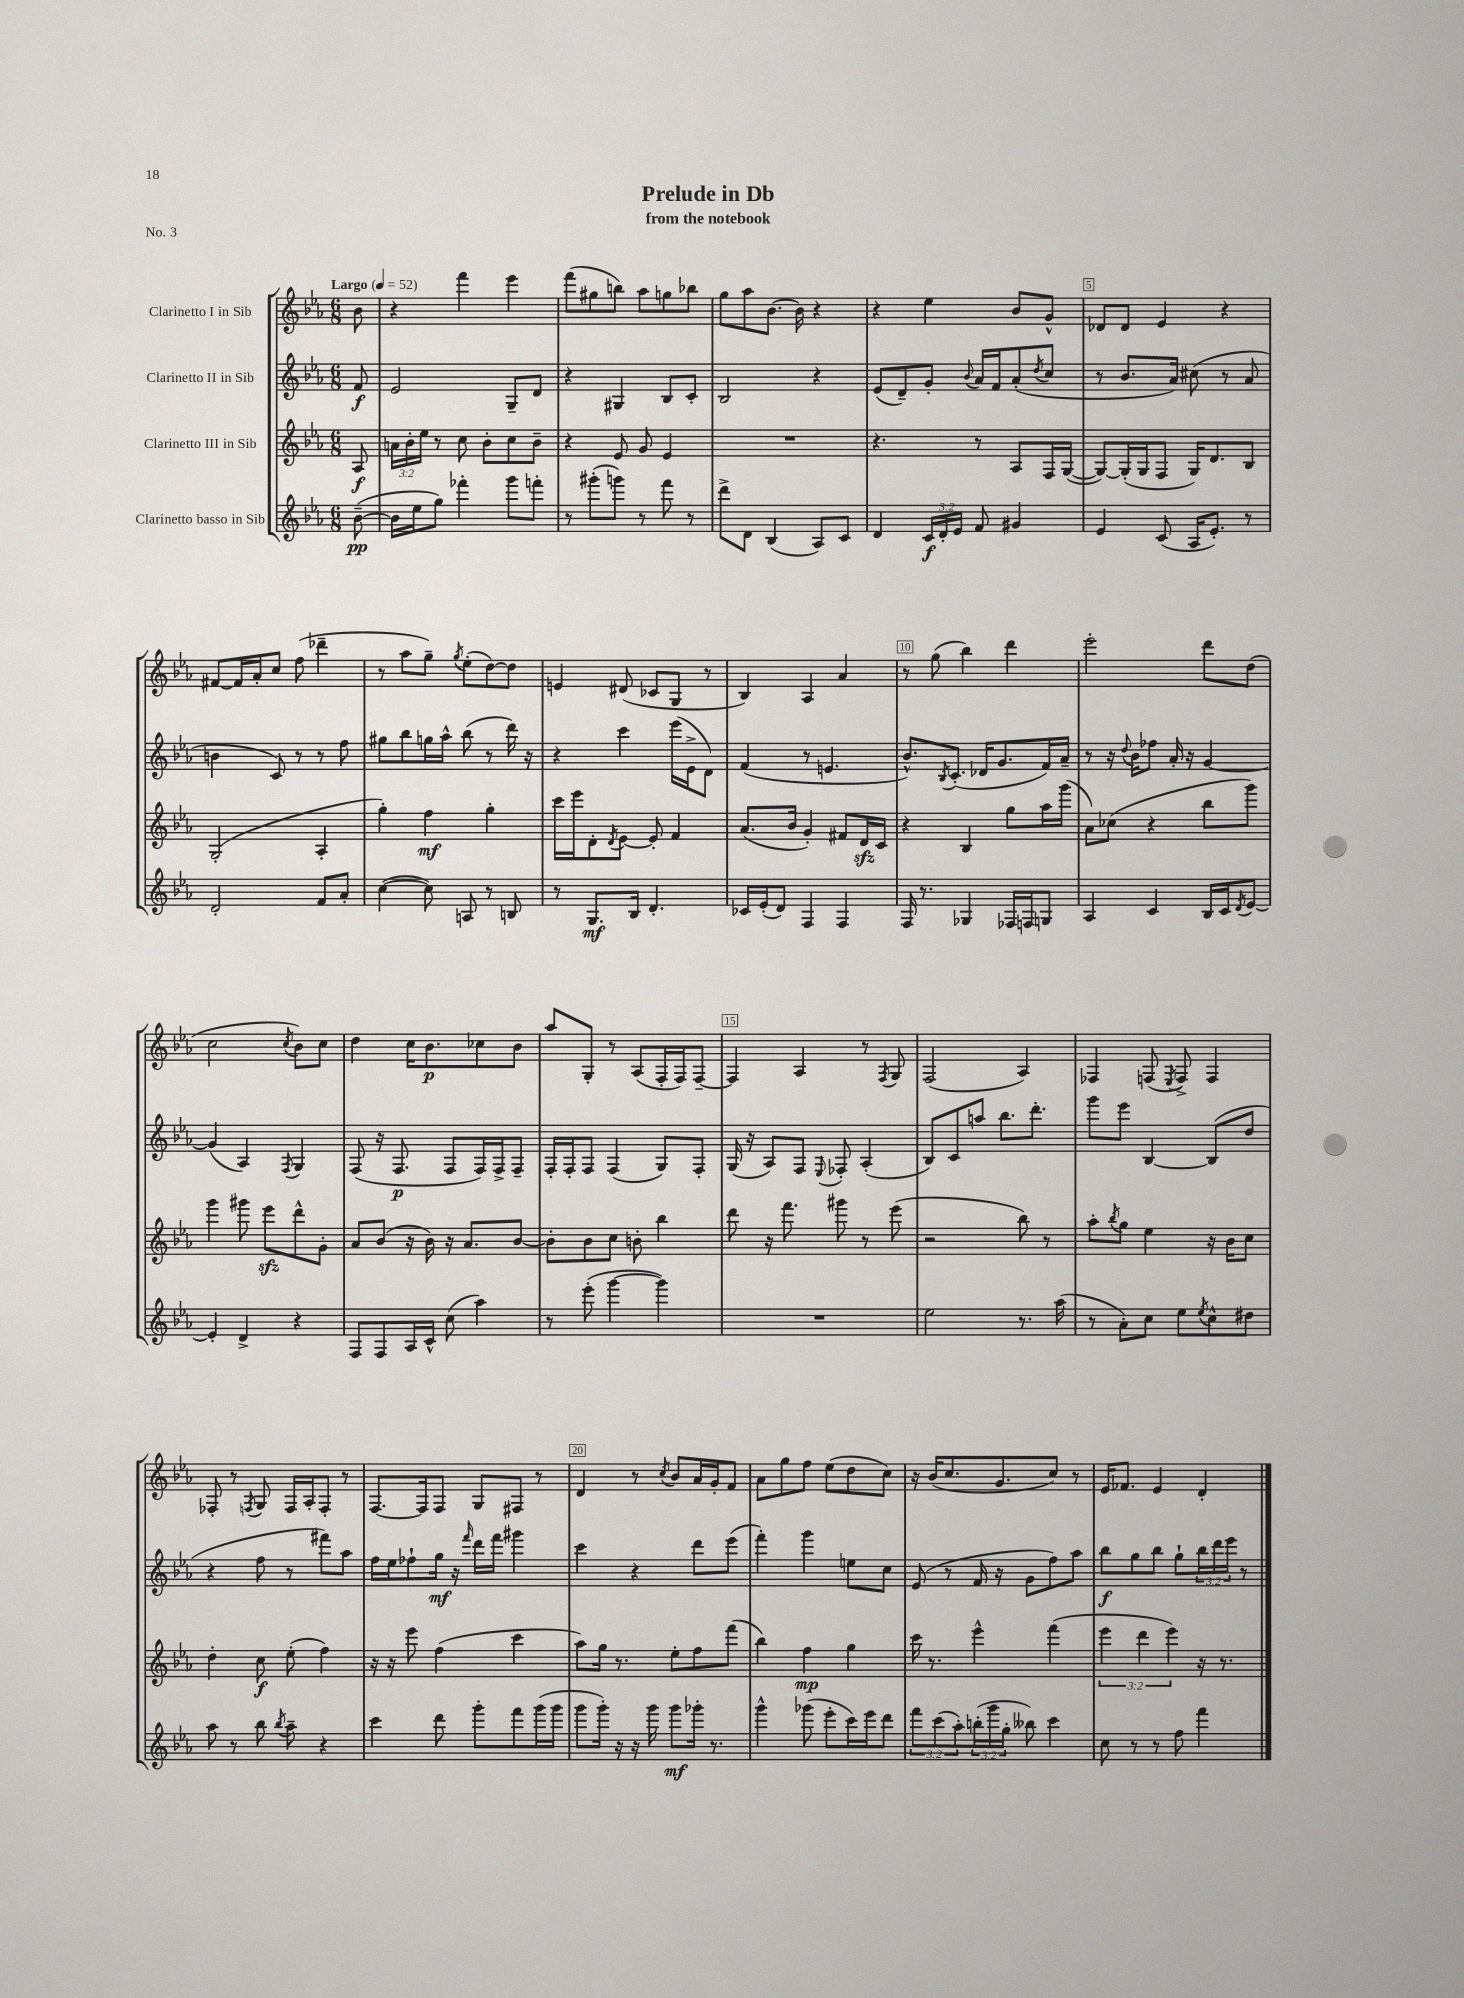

**kern	**kern	**kern	**kern
*staff4	*staff3	*staff2	*staff1
*clefG2	*clefG2	*clefG2	*clefG2
*k[b-e-a-]	*k[b-e-a-]	*k[b-e-a-]	*k[b-e-a-]
*M6/8	*M6/8	*M6/8	*M6/8
*MM52	*MM52	*MM52	*MM52
([8b-~	8A-	8f	8b-
=	=	=	=
16b-]	24a	2e-	4r
.	24b-'	.	.
16ee-	.	.	.
.	24ee-	.	.
8gg)	8r	.	.
4fff-'	8cc	.	4fff
.	8b-'	.	.
8ggg	8cc	8G~	4eee-
8fff'	8b-~	8d	.
=	=	=	=
8r	4r	4r	(8fff
(8ggg#'	.	.	8gg#
8ggg)	8e-	4G#	8bb)
8r	8g	.	8aa-
8fff	4e-	8B-	8gg
8r	.	8c'	8bb-
=	=	=	=
8ddd^	2.r	2B-	8gg
8d	.	.	8aa-
(4B-	.	.	[8.b-
.	.	.	16b-]
8A-)	.	4r	4r
8c	.	.	.
=	=	=	=
4d	4.r	(8e-	4r
.	.	8d~)	.
24c	.	8g'	4ee-
24d'	.	.	.
24e-	.	.	.
.	.	8qqb-	.
8f	8r	16a-	.
.	.	16f	.
4g#	8A-	(8a-'	8b-
.	.	8qdd	.
.	16F	8cc	8g^^
.	([16G	.	.
=	=	=	=
4e-	8G_)	8r	8d-
.	(16G']	8.b-	8d-
.	16G	.	.
(8c	8F	.	4e-
.	.	16a-)	.
16A-	16G)	(8cc#	.
8.e-')	8.d	.	.
.	.	8r	4r
8r	8B-	8a-	.
=	=	=	=
2d'	(2G'	4b	[8f#
.	.	.	16f#]
.	.	.	16a-'
.	.	8c)	8cc
.	.	8r	(8ff
8f	4A-'	8r	4ddd-~
8a-'	.	8ff	.
=	=	=	=
([4cc	4gg')	8gg#	8r
.	.	8bb-	8aa-
8cc])	4ff	16gg	8gg~)
.	.	16aa-^^	.
.	.	.	8qgg
8A	.	(8bb-	(8ee-'
8r	4gg'	8r	[8dd)
8B	.	16ddd)	8dd]
.	.	16r	.
=	=	=	=
8r	16ccc	4r	4e
.	16eee-	.	.
8.G	8d'	.	.
.	8qd	.	.
.	[8e-	4ccc	(8d#
16B-	.	.	.
4.d'	8e-']	.	8c-
.	4f	(16eee-	8G
.	.	16e-^	.
.	.	8d)	8r
=	=	=	=
16c-	(8.a-	(4f	4B-)
(16e-'	.	.	.
8d)	.	.	.
.	16b-	.	.
4F	4g')	8r	4A-
.	.	4.e	.
4F	8f#	.	4a-
.	16d	.	.
.	16c	.	.
=	=	=	=
16F	4r	8.b-^^)	8r
8.r	.	.	.
.	.	.	(8gg
.	.	8qB-	.
.	.	(8.c'	.
4G-	4B-	.	4bb-)
.	.	16d-	.
.	.	8.g	.
16F-	8gg	.	4ddd
16F	.	.	.
8G	16aa-	16f)	.
.	(16ggg	16a-~	.
=	=	=	=
4A-	8a-)	8r	2eee-'
.	(8cc-	16r	.
.	.	8qqdd	.
.	.	16b-	.
4c	4r	8ff-	.
.	.	16a-'	.
.	.	16r	.
16B-	8bb-	[4g	8ddd
16c	.	.	.
8qd	.	.	.
[8e-	8ggg)	.	(8dd
=	=	=	=
4e-']	4ggg	(4g]	2cc
4d^	8ggg#	4A-)	.
.	8eee-	.	.
.	.	8qF	8qcc
4r	8ddd^^	4G	8b-)
.	8g'	.	8cc
=	=	=	=
8F	8a-	(8F	4dd
8F	(8b-	16r	.
.	.	8.F	.
16A-	16r	.	16cc
16c^^	16b-)	.	8.b-
(8cc	16r	8F	.
.	8.a-	.	.
4aa-)	.	16F)	8cc-
.	.	16F^	.
.	[8b-	8F~	8b-
=	=	=	=
8r	8b-']	16F'	8aa-
.	.	16F'	.
(8eee-'	8b-	8F	8G'
[4ggg	8cc	(4F	8r
.	8b'	.	(8A-
4ggg])	4bb-	8G)	16F'
.	.	.	16F)
.	.	8F'	[8F~
=	=	=	=
2.r	8ddd	(16G	4F]
.	.	16r	.
.	16r	8A-)	.
.	8.fff	.	.
.	.	8F	4A-
.	.	8qqE-	.
.	8ggg#	8F-'	.
.	8r	(4A-'	8r
.	.	.	8qF
.	(8eee-	.	8G
=	=	=	=
2ee-	2r	8B-)	(2F
.	.	8c	.
.	.	8aa	.
.	.	8.bb-	.
8.r	8bb-)	.	4A-)
.	.	8.ddd'	.
.	8r	.	.
(16aa-	.	.	.
=	=	=	=
8r	8aa-'	8ggg	4F-
.	8qbb-	.	.
8a-')	8gg	8eee-	.
8cc	4ee-	[4B-	(8F
.	.	.	8qE-
8ee-	.	.	8F^)
8qee-	.	.	.
8cc^^	16r	(8B-]	4F
.	16b-	.	.
8dd#	8cc	8dd	.
=	=	=	=
8aa-	4dd'	4r	8F-'
8r	.	.	8r
.	.	.	8qF
8bb-	8cc	8ff	8G
8qbb-	.	.	.
8aa-~	(8ee-'	8r	16F
.	.	.	16A-'
4r	4ff)	8fff#)	8F'
.	.	8aa-	8r
=	=	=	=
4ccc	16r	16ff	[8.F
.	16r	16ee-	.
.	8eee-	8ff-`	.
.	.	.	16F]
8ddd	(4ff	16gg	8F
.	.	16r	.
.	.	16qqfff	.
8ggg'	.	16ddd	8G
.	.	16fff	.
8fff	4ccc	4ggg#	8F#
(16ggg	.	.	8r
16ggg	.	.	.
=	=	=	=
8ggg	8aa-)	4ccc	4d
16ggg')	16gg	.	.
16r	8.r	.	.
16r	.	4r	8r
16ggg	.	.	.
.	.	.	8qcc
8ggg	8ee-'	.	8b-
16ggg-'	8ff	8ddd	16a-
8.r	.	.	16g'
.	(8fff	(8eee-	8f
=	=	=	=
4ggg^^	4bb-)	4fff')	8a-
.	.	.	8gg
(8ggg-	4ff	4ggg	8ff
8eee-'	.	.	(8ee-
16ccc)	4gg	8ee	8dd
16eee-	.	.	.
8ddd	.	8cc	8cc)
=	=	=	=
12fff	16ccc	(8e-	16r
.	8.r	.	(16b-
(12ccc	.	.	.
.	.	8r	8.cc
12aa-')	.	.	.
(24bb'	4eee-^^	16f	.
24ggg	.	.	.
.	.	16r	8.g
24gg'	.	.	.
8bb--)	.	8g	.
4ccc	(4fff	8ff)	8cc)
.	.	8aa-	8r
=	=	=	=
8cc	6eee-	8bb-	16e-
.	.	.	8.f-
8r	.	8gg	.
.	6ddd	.	.
8r	.	8bb-	4e-
.	6eee-)	.	.
8ff	.	8gg`	.
4fff	16r	24bb-	4d'
.	.	24ddd	.
.	8.r	.	.
.	.	24eee-	.
.	.	8r	.
==	==	==	==
*-	*-	*-	*-
